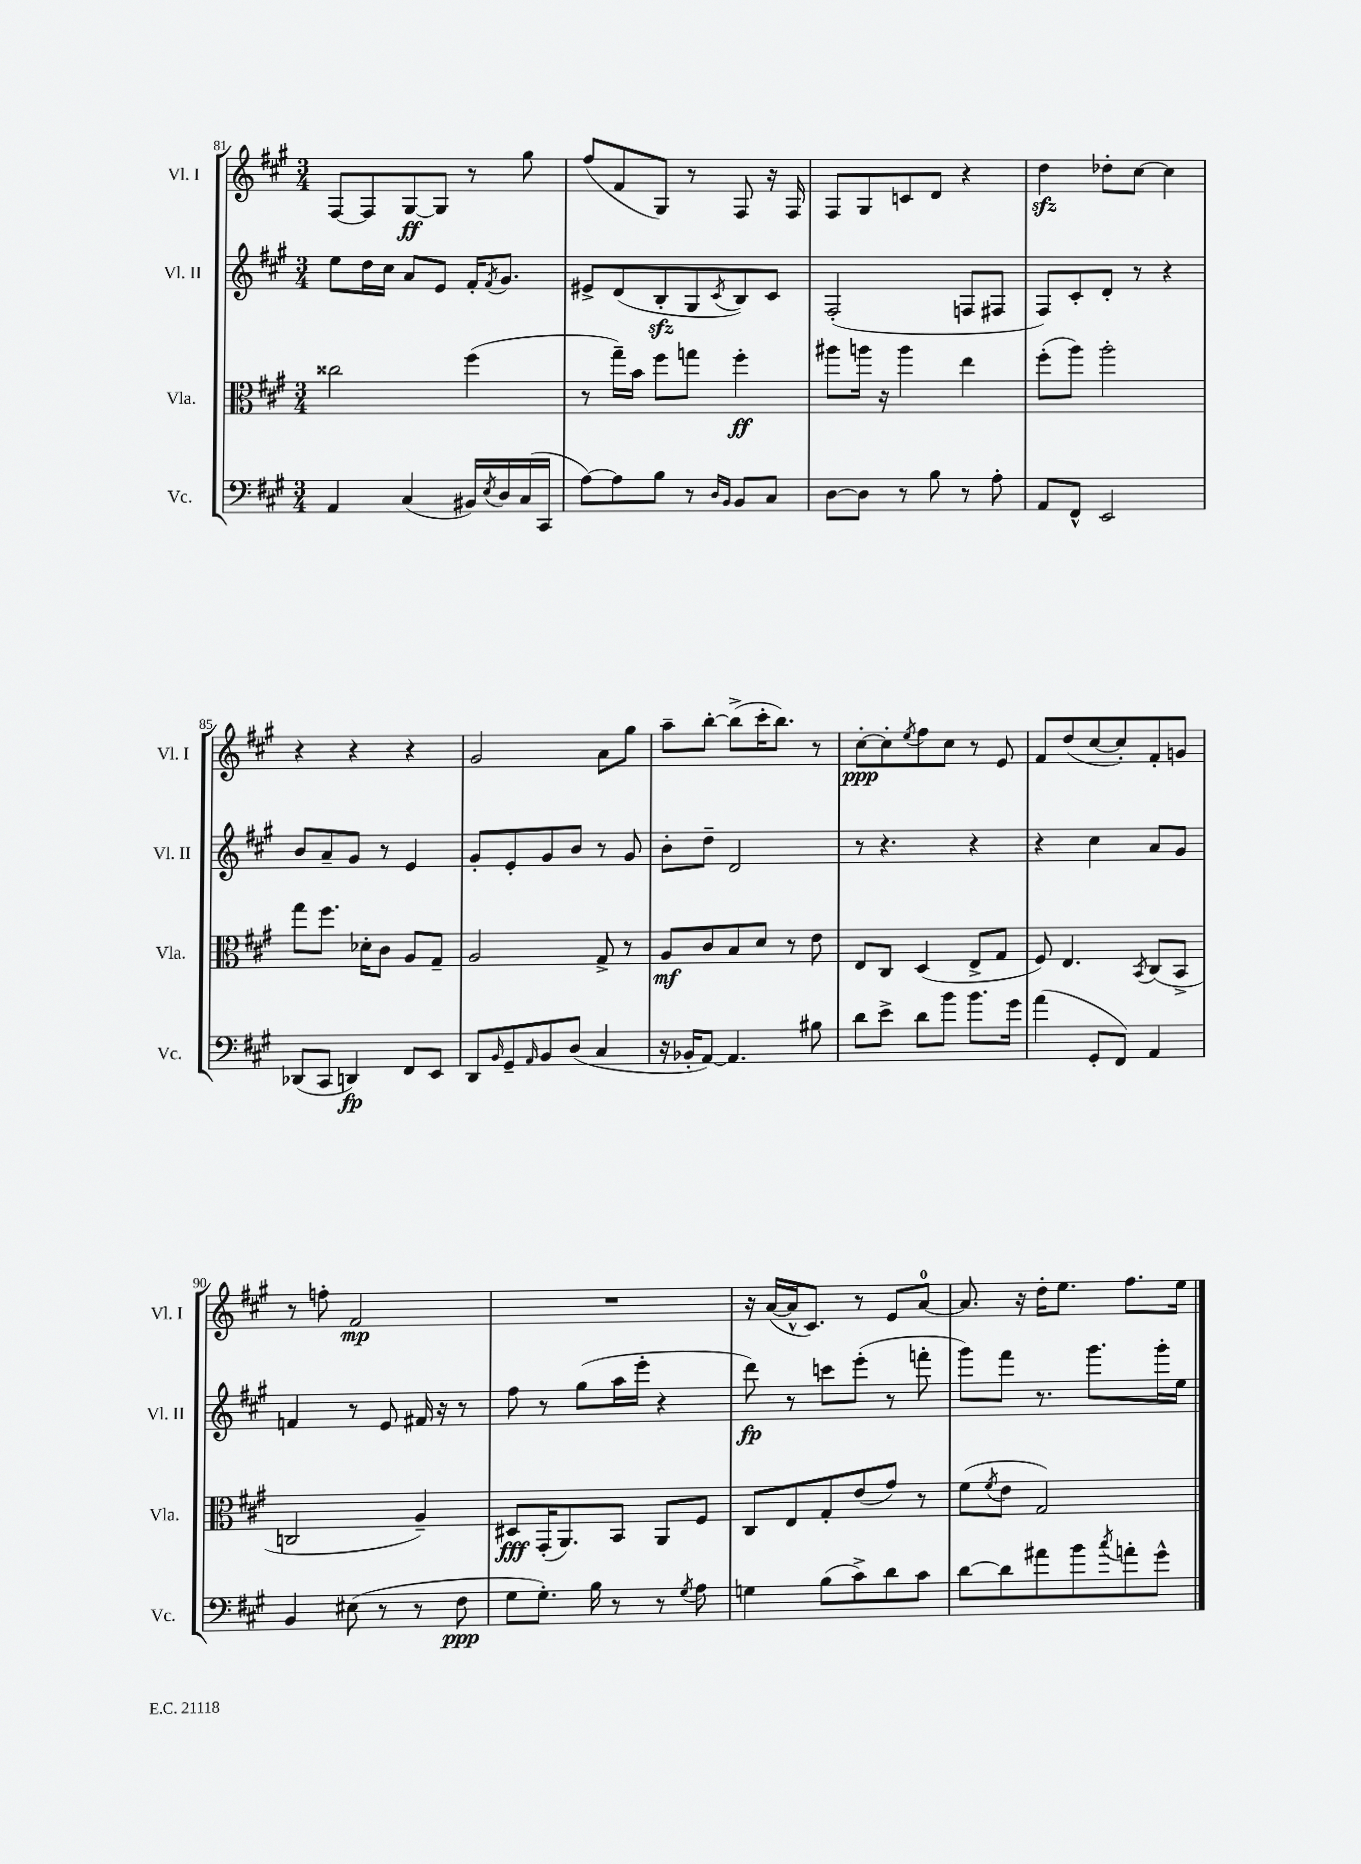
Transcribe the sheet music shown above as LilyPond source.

<<
\new StaffGroup <<
\new Staff = "s0" \with { instrumentName = "Vl. I" shortInstrumentName = "Vl. I" } {
    \clef treble \key a \major \numericTimeSignature \time 3/4
    fis8~ fis8 gis8~\ff gis8 r8 gis''8 |
    fis''8( fis'8 gis8) r8 fis8 r16 fis16 |
    fis8 gis8 c'8 d'8 r4 |
    d''4\sfz des''8-. cis''8~ cis''4 |
    r4 r4 r4 |
    gis'2 a'8 gis''8 |
    a''8-- b''8~-. b''8->( cis'''16-. b''8.) r8 |
    cis''8~-.\ppp cis''8-. \acciaccatura { e''8 } fis''8 cis''8 r8 e'8 |
    fis'8 d''8( cis''8~ cis''8-.) fis'8-. g'8 |
    r8 f''8-. fis'2\mp |
    R2. |
    r16 a'16~( a'16-^ cis'8.) r8 e'8 a'8-0~ |
    a'8. r16 d''16-. e''8. fis''8. e''16 \bar "|." |
}
\new Staff = "s1" \with { instrumentName = "Vl. II" shortInstrumentName = "Vl. II" } {
    \clef treble \key a \major \numericTimeSignature \time 3/4
    e''8 d''16 cis''16 a'8 e'8 fis'16-. \acciaccatura { fis'8 } gis'8. |
    eis'8-> d'8( b8-.\sfz gis8 \acciaccatura { cis'8 } b8) cis'8 |
    fis2-.( f8 fis8 |
    fis8) cis'8-. d'8-. r8 r4 |
    b'8 a'8-- gis'8 r8 e'4 |
    gis'8-. e'8-. gis'8 b'8 r8 gis'8 |
    b'8-. d''8-- d'2 |
    r8 r4. r4 |
    r4 cis''4 a'8 gis'8 |
    f'4 r8 e'8 fis'16 r16 r8 |
    fis''8 r8 gis''8( a''16 e'''16-. r4 |
    d'''8\fp) r8 c'''8 e'''8-.( r8 f'''8-. |
    gis'''8) fis'''8 r8. gis'''8. gis'''16-. e''16 \bar "|." |
}
\new Staff = "s2" \with { instrumentName = "Vla." shortInstrumentName = "Vla." } {
    \clef alto \key a \major \numericTimeSignature \time 3/4
    cisis''2 fis''4( |
    r8 gis''16--) b'16 fis''8 g''8 fis''4-.\ff |
    ais''8 a''16 r16 a''4 e''4 |
    fis''8-.( a''8) a''2-. |
    gis''8 fis''8. des'16-. cis'8 a8 gis8-- |
    a2 gis8-> r8 |
    a8\mf cis'8 b8 d'8 r8 e'8 |
    e8 cis8 d4( e8-> gis8 |
    fis8) e4. \acciaccatura { b,8 } cis8( b,8-> |
    c2 a4--) |
    dis8\fff gis,16-.( a,8.) b,8 a,8 fis8 |
    cis8 e8 gis8-. e'8( gis'8) r8 |
    fis'8( \acciaccatura { fis'8 } e'8 gis2) \bar "|." |
}
\new Staff = "s3" \with { instrumentName = "Vc." shortInstrumentName = "Vc." } {
    \clef bass \key a \major \numericTimeSignature \time 3/4
    a,4 cis4( bis,16) \acciaccatura { e8 } d16 cis16( cis,16 |
    a8~) a8 b8 r8 \grace { d16 b,16 } b,8 cis8 |
    d8~ d8 r8 b8 r8 a8-. |
    a,8 fis,8-^ e,2 |
    des,8( cis,8 d,4\fp) fis,8 e,8 |
    d,8 \grace { b,16 } gis,8-- \grace { a,16 } b,8 d8( cis4 |
    r16 bes,16-. a,8~) a,4. bis8 |
    d'8 e'8-> d'8 b'8 b'8. gis'16 |
    a'4( gis,8-. fis,8) a,4 |
    b,4 eis8( r8 r8 fis8\ppp |
    gis8 gis8.-.) b16 r8 r8 \acciaccatura { gis8 } a8 |
    g4 b8( cis'8->) d'8 cis'8 |
    d'8~ d'8 ais'8 b'8 \acciaccatura { cis''8 } a'8-. gis'8-^ \bar "|." |
}
>>
>>
\layout { \context { \Score currentBarNumber = #81 } }
